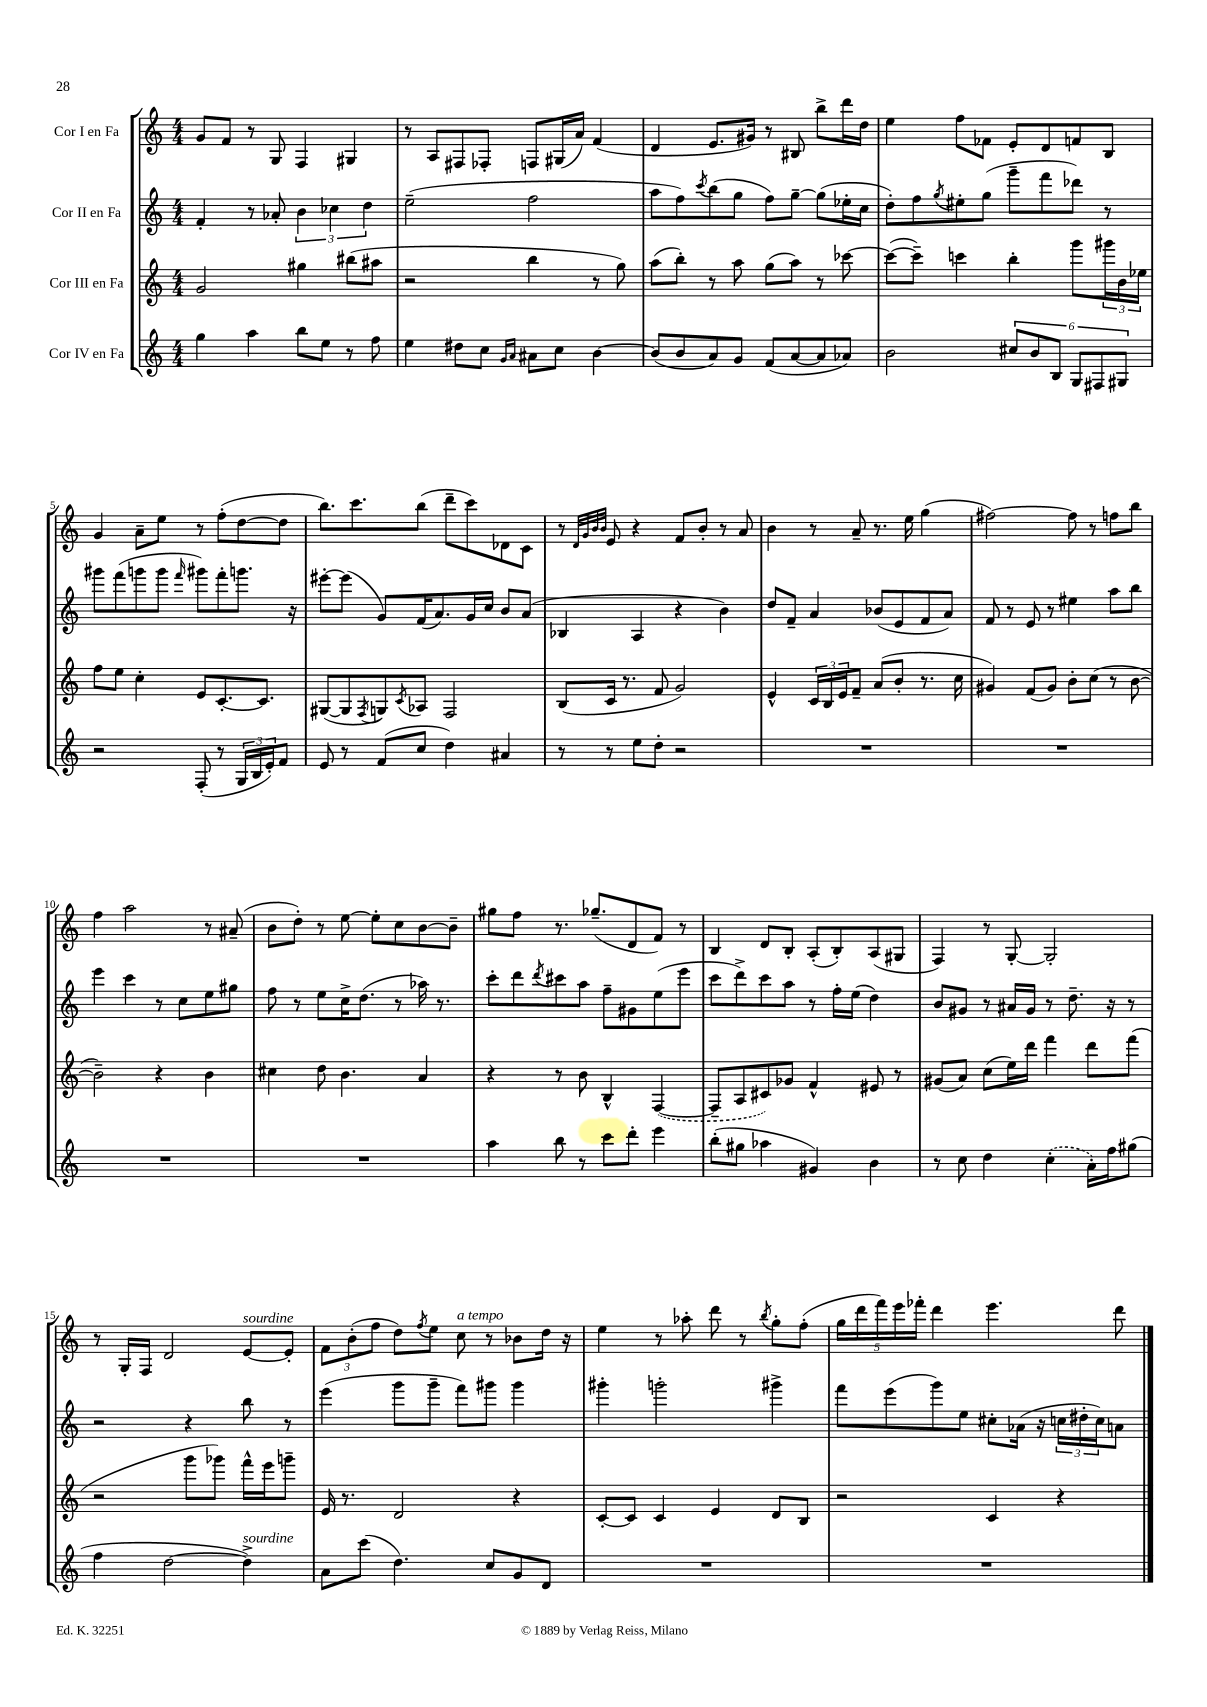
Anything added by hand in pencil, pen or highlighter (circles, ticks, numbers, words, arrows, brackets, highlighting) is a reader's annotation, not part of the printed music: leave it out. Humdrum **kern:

**kern	**kern	**kern	**kern
*part4	*part3	*part2	*part1
*staff4	*staff3	*staff2	*staff1
*I"Cor IV en Fa	*I"Cor III en Fa	*I"Cor II en Fa	*I"Cor I en Fa
*clefG2	*clefG2	*clefG2	*clefG2
*k[]	*k[]	*k[]	*k[]
*M4/4	*M4/4	*M4/4	*M4/4
=1	=1	=1	=1
4gg\	2g/	4f'/	8g/L
.	.	.	8f/J
4aa\	.	8r	8r
.	.	8a-X'/	8G/
8bb\L	4gg#X\	6b\	4F/
8ee\J	.	.	.
.	.	6cc-X\	.
8r	(8bb#X\L	.	4G#X/
.	.	6dd\	.
8ff\	8aa#X\J	.	.
=2	=2	=2	=2
4ee\	2r	(2ee~\	8r
.	.	.	8A/L
8dd#X\L	.	.	8F#X/
8cc\J	.	.	8F-X'/J
16qqg/LL	.	.	.
16qqa/JJ	.	.	.
8a#X\L	4bb\	2ff\	8Fn/L
8cc\J	.	.	(16G#X/L
.	.	.	16a/JJ)
[4b\	8r	.	(4f/
.	8gg\)	.	.
=3	=3	=3	=3
(8b/L]	(8aa\L	8aa\L	4d/
8b/	8bb'\J)	8ff\)	.
.	.	8qccc/	.
8a/)	8r	(8bb\	8.e/L
8g/J	8aa\	8gg\J	.
.	.	.	16g#X/Jk)
(8f/L	(8gg\L	8ff\L)	8r
[8a/	8aa\J)	[8gg~\J	8B#X/
8a/]	8r	(8gg\L]	8bb^\L
8a-X/J)	[8ccc-X\	16ee-X'\L	16ddd\L
.	.	16cc\JJ	16dd\JJ
=4	=4	=4	=4
2b\	(8ccc-\L_	8dd'\L)	4ee\
.	8ccc-~\J])	8ff\	.
.	.	8qgg/	.
.	4cccn\	8ee#X'\	8ff\L
.	.	(8gg\J	8f-X\J
12cc#X/L	4bb'\	8ggg~\L	8e'/L
12b/	.	.	.
.	.	8fff\	8d/
12B/J	.	.	.
12G/L	8ggg\L	8ddd-X\J)	8fn/
12F#X/	.	.	.
.	24ggg#X\L	8r	8B/J
12G#X/J	24b\	.	.
.	24ee-X\JJ	.	.
!!LO:LB:g=z
=5	=5	=5	=5
2r	8ff\L	8ggg#X\L	4g/
.	8ee\J	(8fff\	.
.	4cc'\	8gggn\	8a~\L
.	.	8ggg\J	8ee\J
.	.	16qqfff/	.
(8F'/	8e/L	8ggg#X\L)	8r
8r	[8.c'/	8fff'\	(8ff'\L
24G/LL	.	8.gggn\J	[8dd\
24B/	.	.	.
.	8.c/J]	.	.
24e'/J)	.	.	.
8f/J	.	.	8dd\J]
.	.	16r	.
=6	=6	=6	=6
8e/	([8G#X/L	[8eee#X'\L	8.bb\L)
8r	8G#/]	(8eee#\J]	.
.	.	.	8.ccc\
.	8qF/	.	.
(8f/L	8Gn/)	8g/L)	.
.	8qc/	.	.
8cc/J	8A-X/J	(16f/K	(8bb\J
.	.	8.a/)	.
4dd\)	2F/	.	8ddd~\L
.	.	16g/L	8ccc\)
.	.	16cc/JJ	.
4a#X/	.	8b/L	8d-X\
.	.	(8a/J	8c\J
=7	=7	=7	=7
8r	(8B/L	4B-X/	8r
.	.	.	32qqd/LLL
.	.	.	32qqg/
.	.	.	32qqb/
.	.	.	32qqb/JJJ
8r	16c/Jk	.	8e/
.	8.r	.	.
8ee\L	.	4A/	4r
8dd'\J	8f/	.	.
2r	2g/)	4r	8f/L
.	.	.	8b'/J
.	.	4b\)	8r
.	.	.	8a/
=8	=8	=8	=8
1r	4e^^/	8dd/L	4b\
.	.	8f~/J	.
.	24c/LL	4a/	8r
.	24B/	.	.
.	24e/J	.	.
.	8f~/J	.	8a~/
.	(8a/L	(8b-X/L	8.r
.	8b'/J	8e/	.
.	.	.	16ee\
.	8.r	8f/	(4gg\
.	.	8a/J)	.
.	16cc\	.	.
=9	=9	=9	=9
1r	4g#X/)	8f/	[2ff#X\)
.	.	8r	.
.	(8f/L	8e/	.
.	8g#/J)	8r	.
.	8b'\L	4ee#X\	8ff#\]
.	(8cc\J	.	8r
.	8r	8aa\L	8ffn\L
.	[8b\	8bb\J	8bb\J
!!LO:LB:g=z
=10	=10	=10	=10
1r	2b~\])	4eee\	4ff\
.	.	4ccc\	2aa\
.	4r	8r	.
.	.	8cc\L	.
.	4b\	8ee\	8r
.	.	8gg#X\J	(8a#X~/
=11	=11	=11	=11
1r	4cc#X\	8ff\	8b\L
.	.	8r	8dd'\J)
.	8dd\	8ee\L	8r
.	4.b\	16cc^\K	[8ee\
.	.	(8.dd\J	.
.	.	.	8ee'\L]
.	.	8r	8cc\
.	4a/	16aa-X\)	[8b\
.	.	8.r	.
.	.	.	8b~\J]
=12	=12	=12	=12
4aa\	4r	8ccc'\L	8gg#X\L
.	.	8ddd\	8ff\J
.	.	8qddd/	.
8bb\	8r	8ccc#X\	8.r
8r	8b\	8aa\J	.
.	.	.	(8.gg-X~/L
8ccc\L	4B^^/	8ff~\L	.
8ddd'\J	.	8g#X\	8d/
4eee\	([4F/	(8ee\	8f/J)
.	.	8eee\J	8r
=13	=13	=13	=13
(8bb'\L	8F~/L]	8ccc\L	4B/
8gg#X\J	8A/	8ddd^\)	.
4aa-X\	8c#X/)	8ccc\	8d/L
.	8g-X/J	8aa\J	8B'/J
4g#X/)	4f^^/	8r	(8A'/L
.	.	16ff'\LL	8B'/)
.	.	(16ee\JJ	.
4b\	8e#X/	4dd\)	(8A/
.	8r	.	8G#X/J
=14	=14	=14	=14
8r	(8g#X/L	8b/L	4F/)
8cc\	8a/J)	8g#X/J	.
4dd\	(8cc\L	8r	8r
.	16ee\L)	16a#X/LL	[8G'/
.	16ddd\JJ	16g#/JJ	.
(4cc'\	4fff\	8r	2G'/]
.	.	8.dd~\	.
16a'\LL)	8ddd\L	.	.
16ff\J	.	16r	.
(8gg#X\J	(8fff\J	8r	.
!!LO:LB:g=z
=15	=15	=15	=15
4ff\	2r	2r	8r
.	.	.	16G'/LL
.	.	.	16F/JJ
[2dd\	.	.	2d/
.	8ggg\L	4r	.
.	8ggg-X\J)	.	.
!	!	!	!LO:TX:a:i:t=sourdine
!LO:TX:a:i:t=sourdine	!	!	!
4dd^\])	16fff^^\LL	8bb\	[8e/L
.	16eee\J	.	.
.	8gggn~\J	8r	8e'/J]
=16	=16	=16	=16
8a\L	16e/	(4eee\	12f\L
.	8.r	.	.
.	.	.	(12b'\
(8ccc\J	.	.	.
.	.	.	12ff\J
4.dd\)	2d/	8ggg\L	8dd\L)
.	.	.	8qff/
.	.	8ggg~\J	8ee\J
!	!	!	!LO:TX:a:i:t=a tempo
.	.	8fff\L)	8cc\
8cc/L	.	8ggg#X\J	8r
8g/	4r	4ggg#\	8b-X\L
8d/J	.	.	16dd\Jk
.	.	.	16r
=17	=17	=17	=17
1r	[8c'/L	4ggg#X'\	4ee\
.	8c/J]	.	.
.	4c/	2gggn'\	8r
.	.	.	8aa-X'\
.	4e/	.	8ddd\
.	.	.	8r
.	.	.	8qbb/
.	8d/L	4ggg#X^\	8gg'\L
.	8B/J	.	(8ff'\J
=18	=18	=18	=18
1r	2r	8fff\L	20gg\LL
.	.	.	20ddd\
.	.	.	20fff\)
.	.	(8eee\	.
.	.	.	20eee\
.	.	.	20fff-X'\JJ
.	.	8ggg\)	4ddd\
.	.	8ee\J	.
.	4c/	8cc#X'\L	4.eee\
.	.	(16a-X\Jk	.
.	.	16r	.
.	4r	24ccn\LL	.
.	.	24dd#X'\	.
.	.	24cc\J)	.
.	.	8an\J	8ddd\
==	==	==	==
*-	*-	*-	*-
